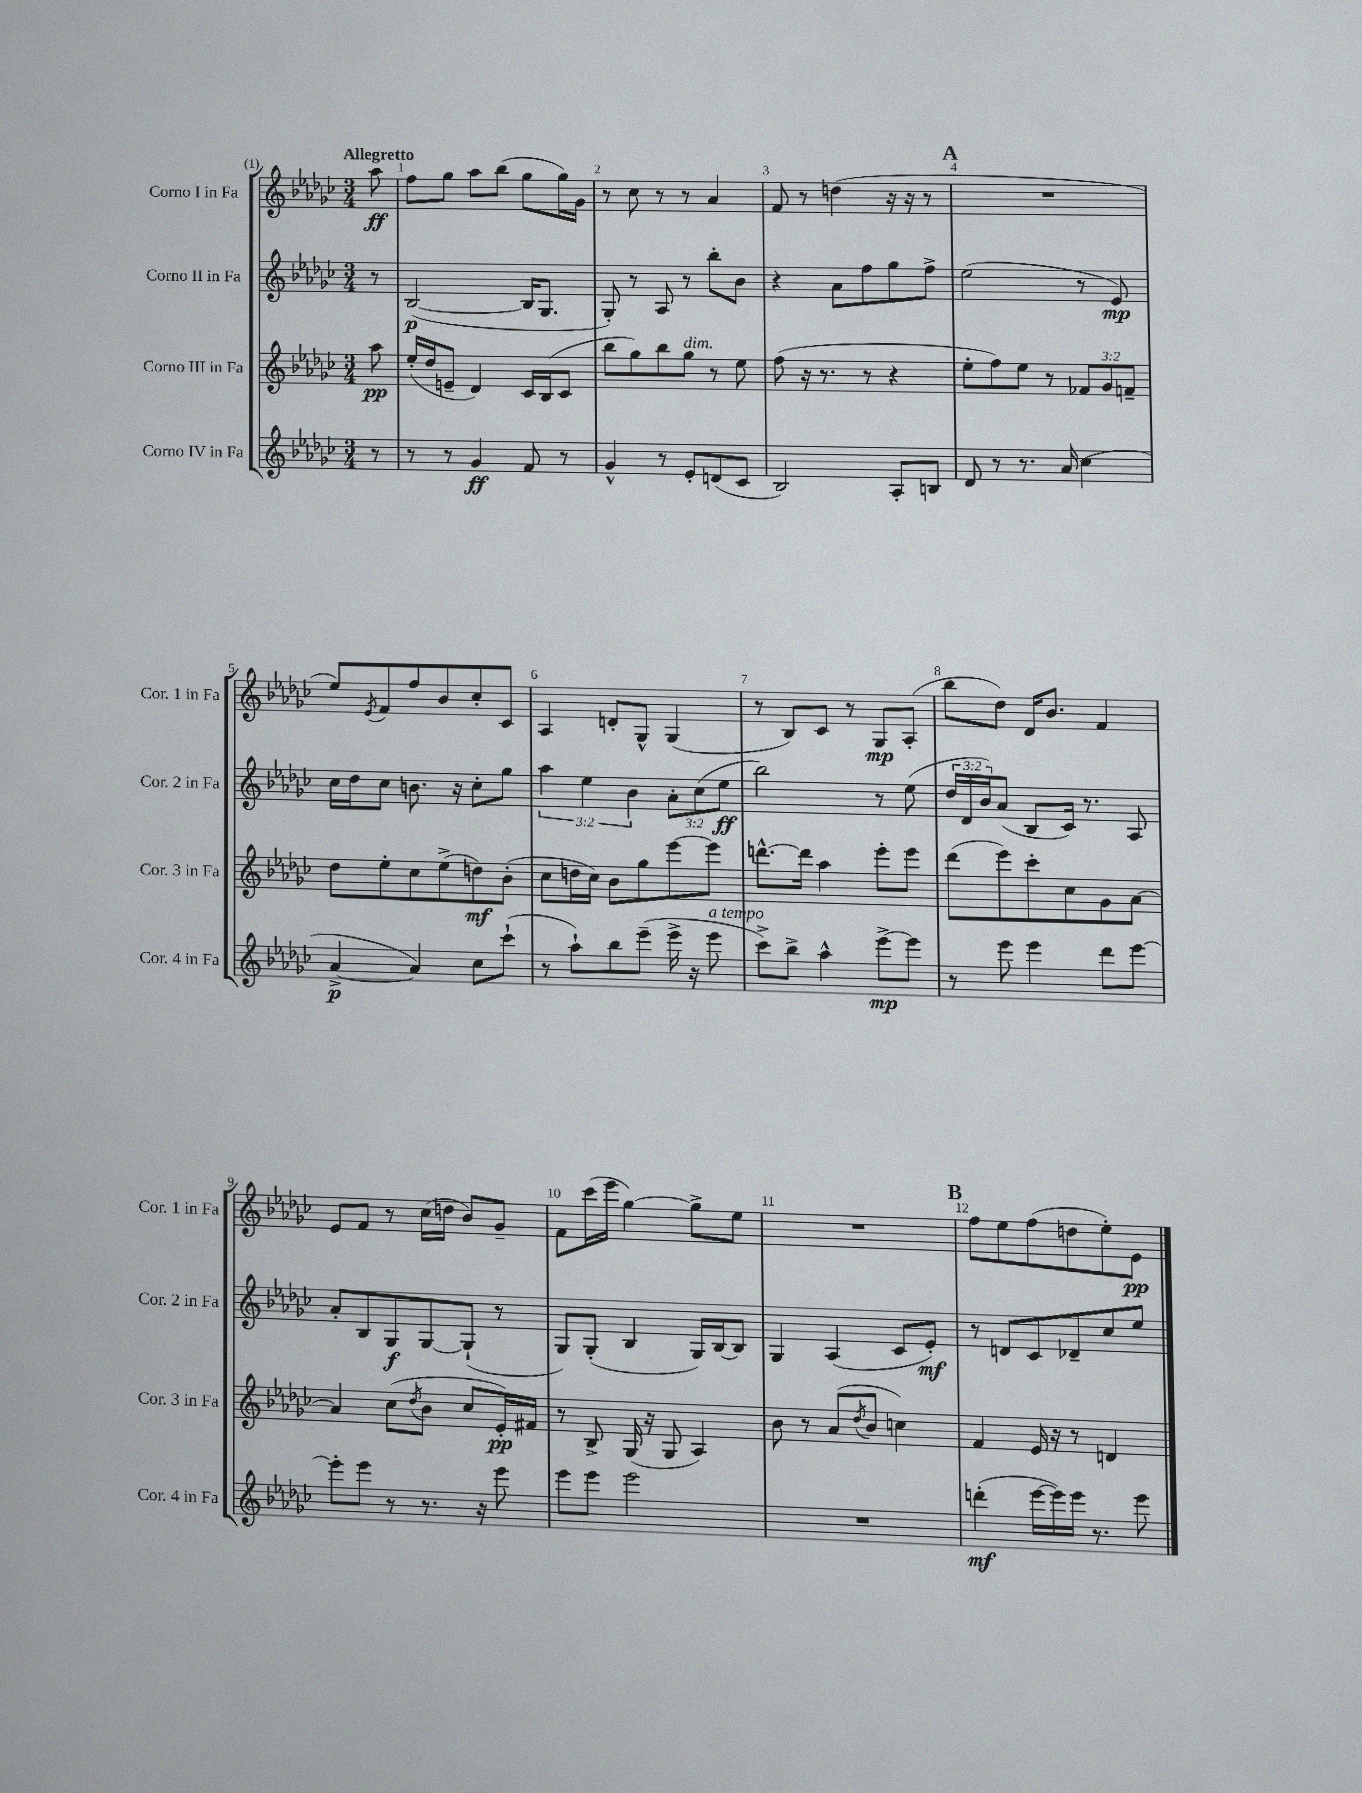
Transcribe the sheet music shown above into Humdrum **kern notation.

**kern	**dynam	**kern	**dynam	**kern	**dynam	**kern	**dynam
*part4	*part4	*part3	*part3	*part2	*part2	*part1	*part1
*staff4	*staff4	*staff3	*staff3	*staff2	*staff2	*staff1	*staff1
*I"Corno IV in Fa	*	*I"Corno III in Fa	*	*I"Corno II in Fa	*	*I"Corno I in Fa	*
*I'Cor. 4 in Fa	*	*I'Cor. 3 in Fa	*	*I'Cor. 2 in Fa	*	*I'Cor. 1 in Fa	*
*clefG2	*	*clefG2	*	*clefG2	*	*clefG2	*
*k[b-e-a-d-g-c-]	*	*k[b-e-a-d-g-c-]	*	*k[b-e-a-d-g-c-]	*	*k[b-e-a-d-g-c-]	*
*M3/4	*	*M3/4	*	*M3/4	*	*M3/4	*
=	=	=	=	=	=	=	=
!	!	!	!	!	!	!LO:TX:a:B:t=Allegretto	!
8r	.	8aa-\	pp	8r	.	8aa-\	ff
=1	=1	=1	=1	=1	=1	=1	=1
8r	.	(16ee-'/LL	.	([2B-/	p	8ff\L	.
.	.	16dd-/J	.	.	.	.	.
8r	.	8en~/J	.	.	.	8gg-\J	.
4g-/	ff	4d-/)	.	.	.	8aa-\L	.
.	.	.	.	.	.	(8bb-\J	.
8f/	.	16c-/LL	.	16B-/KL]	.	8gg-\L	.
.	.	(16B-/J	.	8.G-/J	.	.	.
8r	.	8c-/J	.	.	.	16gg-\L)	.
.	.	.	.	.	.	16g-\JJ	.
=2	=2	=2	=2	=2	=2	=2	=2
4g-^^/	.	8bb-\L	.	8G-'/)	.	8r	.
.	.	8gg-\)	.	8r	.	8cc-\	.
8r	.	8bb-\	.	8A-/	.	8r	.
!	!	!LO:TX:a:i:t=dim.	!	!	!	!	!
8e-'/L	.	8gg-\J	.	8r	.	8r	.
(8dn/	.	8r	.	8bb-'\L	.	4a-/	.
8c-/J	.	8ee-\	.	8b-\J	.	.	.
=3	=3	=3	=3	=3	=3	=3	=3
2B-/)	.	(8ff\	.	4r	.	8f/	.
.	.	16r	.	.	.	8r	.
.	.	8.r	.	.	.	.	.
.	.	.	.	8a-\L	.	(4ddn\	.
.	.	8r	.	8ff\	.	.	.
8A-'/L	.	4r	.	8gg-\	.	16r	.
.	.	.	.	.	.	16r	.
8Bn/J	.	.	.	8ff^\J	.	8r	.
!!LO:REH:place=s1:t=A
=4	=4	=4	=4	=4	=4	=4	=4
8d-/	.	8ee-'\L	.	(2ee-\	.	2.r	.
8r	.	8ff\)	.	.	.	.	.
8.r	.	8ee-\J	.	.	.	.	.
.	.	8r	.	.	.	.	.
(16a-/	.	.	.	.	.	.	.
4cc-\	.	12f-X/L	.	8r	.	.	.
.	.	12g-/	.	.	.	.	.
.	.	.	.	8e-/)	mp	.	.
.	.	12fn~/J	.	.	.	.	.
!!LO:LB:g=z
=5	=5	=5	=5	=5	=5	=5	=5
[4a-^/	p	8dd-\L	.	16cc-\LL	.	8ee-/L)	.
.	.	.	.	16dd-\J	.	.	.
.	.	.	.	.	.	8qe-/	.
.	.	8ee-'\	.	8cc-\J	.	8f/	.
4a-/])	.	8cc-\	.	8.bn\	.	8ff/	.
.	.	(8ee-^\	.	.	.	8b-/	.
.	.	.	.	16r	.	.	.
8cc-\L	.	8ddn\)	mf	8cc-'\L	.	8cc-'/	.
(8ccc-`\J	.	(8b-'\J	.	8gg-\J	.	8c-/J	.
=6	=6	=6	=6	=6	=6	=6	=6
8r	.	8cc-\L	.	6aa-\	.	4A-/	.
8aa-`\L)	.	16ddn\L	.	.	.	.	.
.	.	.	.	6ee-\	.	.	.
.	.	16cc-\JJ)	.	.	.	.	.
8bb-\	.	8b-\L	.	.	.	8dn'/L	.
.	.	.	.	6b-\	.	.	.
(8eee-~\J	.	8gg-\	.	.	.	8G-^^/J	.
16eee-^\	.	[8eee-\	.	12a-'\L	.	(4G-/	.
16r	.	.	.	.	.	.	.
.	.	.	.	(12cc-\	.	.	.
!LO:TX:a:i:t=a tempo	!	!	!	!	!	!	!
8eee-\	.	8eee-\J]	.	.	.	.	.
.	.	.	.	12ee-\J	ff	.	.
=7	=7	=7	=7	=7	=7	=7	=7
8ccc-^\L)	.	[8.dddn^^\L	.	2bb-\)	.	8r	.
8bb-^\J	.	.	.	.	.	8B-/L)	.
.	.	16ddd\Jk]	.	.	.	.	.
4aa-^^\	.	4aa-\	.	.	.	8c-/J	.
.	.	.	.	.	.	8r	.
[8eee-^\L	mp	8eee-'\L	.	8r	.	8G-/L	mp
8eee-\J]	.	8eee-\J	.	(8ee-\	.	(8A-'/J	.
=8	=8	=8	=8	=8	=8	=8	=8
8r	.	(8ddd-\L	.	24dd-/LL	.	8bb-\L	.
.	.	.	.	24d-/	.	.	.
.	.	.	.	24b-/J)	.	.	.
8eee-\	.	8eee-\)	.	(8a-/J	.	8dd-\J)	.
4eee-\	.	8ccc-'\	.	8B-/L	.	16d-/KL	.
.	.	.	.	.	.	8.b-/J	.
.	.	8cc-\	.	16c-/Jk)	.	.	.
.	.	.	.	8.r	.	.	.
8ddd-\L	.	8g-\	.	.	.	4f/	.
[8eee-\J	.	[8a-\J	.	8A-/	.	.	.
!!LO:LB:g=z
=9	=9	=9	=9	=9	=9	=9	=9
8eee-'\L]	.	4a-/]	.	8a-'/L	.	8e-/L	.
8eee-\J	.	.	.	8B-/	.	8f/J	.
8r	.	(8cc-\L	.	8G-/	f	8r	.
.	.	8qdd-/	.	.	.	.	.
8.r	.	8b-\J	.	[8G-/	.	(16cc-\LL	.
.	.	.	.	.	.	16ddn\JJ	.
.	.	8cc-/L	.	(8G-`/J]	.	8b-/L)	.
16r	.	.	.	.	.	.	.
8eee-\	.	16e-'/L)	pp	8r	.	8g-~/J	.
.	.	16f#X/JJ	.	.	.	.	.
=10	=10	=10	=10	=10	=10	=10	=10
8eee-\L	.	8r	.	8G-/L)	.	8f\L	.
8eee-\J	.	8B-^/	.	(8G-'/J	.	(16ccc-\L	.
.	.	.	.	.	.	16eee-\JJ	.
2eee-\	.	(16G-/	.	4B-/	.	[4gg-\)	.
.	.	16r	.	.	.	.	.
.	.	8G-/	.	.	.	.	.
.	.	4A-/)	.	16G-/LL)	.	8gg-^\L]	.
.	.	.	.	[16B-/J	.	.	.
.	.	.	.	8B-/J]	.	8ee-\J	.
=11	=11	=11	=11	=11	=11	=11	=11
2.r	.	8b-\	.	4G-/	.	2.r	.
.	.	8r	.	.	.	.	.
.	.	(8a-/L	.	(4A-/	.	.	.
.	.	8qdd-/	.	.	.	.	.
.	.	8b-/J	.	.	.	.	.
.	.	4ccn\)	.	8c-/L	.	.	.
.	.	.	.	8e-'/J)	mf	.	.
!!LO:REH:place=s1:t=B
=12	=12	=12	=12	=12	=12	=12	=12
(4dddn'\	mf	4f/	.	8r	.	8ff\L	.
.	.	.	.	8dn/L	.	8ee-\	.
[16eee-\LL	.	16e-/	.	8c-/	.	(8ff\	.
16eee-\])	.	16r	.	.	.	.	.
16eee-\JJ	.	8r	.	8d-X~/	.	8ddn\	.
8.r	.	.	.	.	.	.	.
.	.	4dn/	.	8cc-/	.	8ee-'\)	.
8eee-\	.	.	.	8ee-/J	.	8e-\J	pp
==	==	==	==	==	==	==	==
*-	*-	*-	*-	*-	*-	*-	*-
